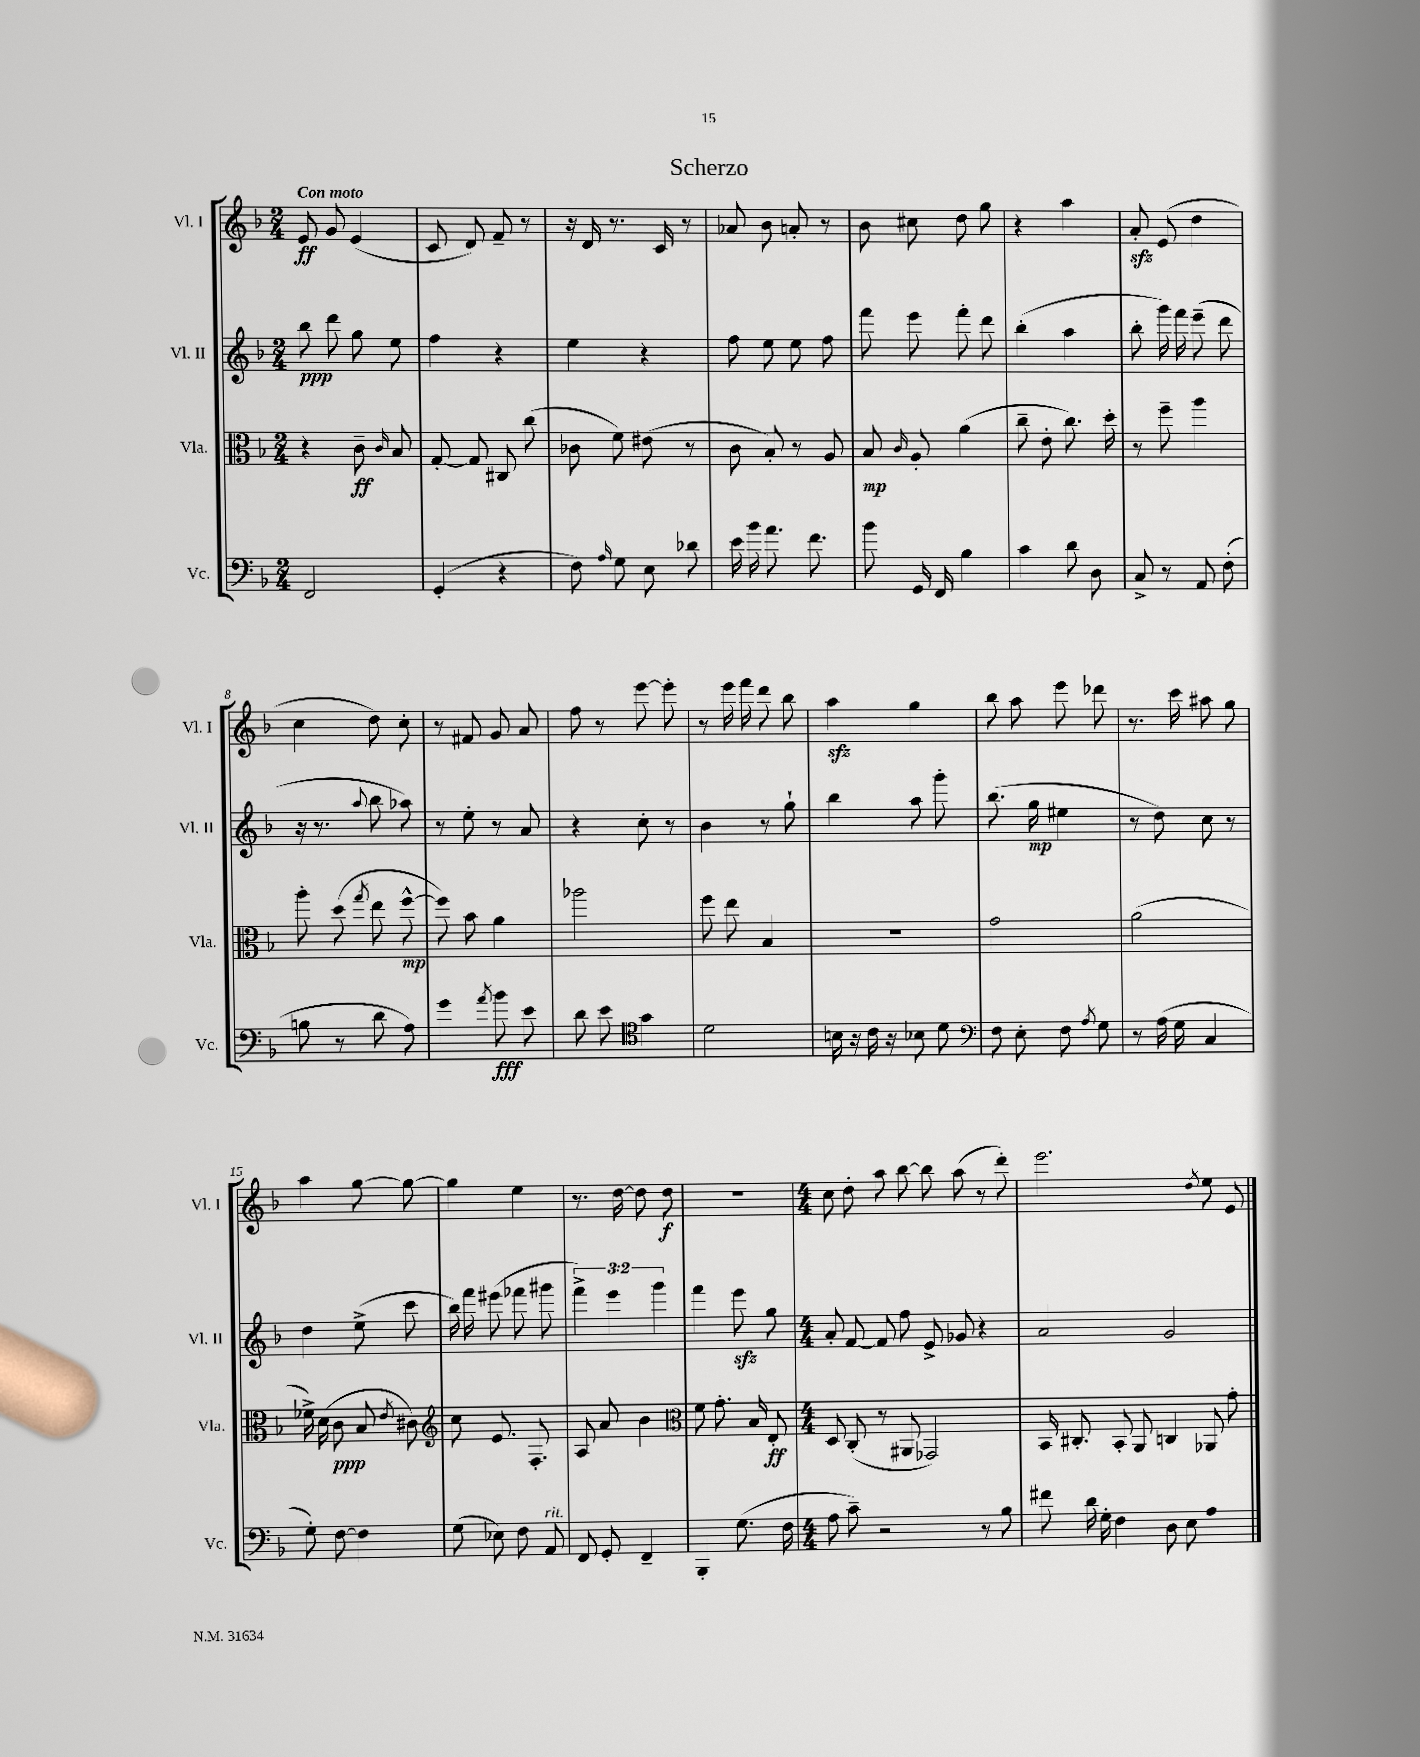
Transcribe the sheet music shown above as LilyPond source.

\header { title = "Scherzo" }
<<
\new StaffGroup <<
\new Staff = "s0" \with { instrumentName = "Vl. I" shortInstrumentName = "Vl. I" } {
    \clef treble \key f \major \numericTimeSignature \time 2/4 \tempo "Con moto"
    \autoBeamOff e'8\ff g'8 e'4( |
    c'8 d'8) f'8-- r8 |
    r16 d'16 r8. c'16 r8 |
    aes'8 bes'8 a'8-. r8 |
    bes'8 cis''8 d''8 g''8 |
    r4 a''4 |
    a'8-.\sfz e'8( d''4 |
    c''4 d''8) c''8-. |
    r8 fis'8 g'8 a'8 |
    f''8 r8 e'''8~ e'''8-. |
    r8 e'''16 f'''16 d'''8 bes''8 |
    a''4\sfz g''4 |
    bes''8 a''8 e'''8 des'''8 |
    r8. c'''16 ais''8 g''8 |
    a''4 g''8~ g''8~ |
    g''4 e''4 |
    r8. d''16~ d''8 d''8\f |
    R2 |
    \numericTimeSignature \time 4/4 c''8 d''8-. a''8 bes''8~ bes''8 a''8( r8 d'''8-.) |
    e'''2. \acciaccatura { d''8 } e''8 e'8 \bar "|." |
}
\new Staff = "s1" \with { instrumentName = "Vl. II" shortInstrumentName = "Vl. II" } {
    \clef treble \key f \major \numericTimeSignature \time 2/4 \override Staff.TupletNumber.text = #tuplet-number::calc-fraction-text
    \autoBeamOff bes''8\ppp d'''8 g''8 e''8 |
    f''4 r4 |
    e''4 r4 |
    f''8 e''8 e''8 f''8 |
    f'''8 e'''8 f'''8-. d'''8 |
    bes''4-.( a''4 |
    bes''8-. g'''16) f'''16 e'''8--( d'''8 |
    r16 r8. \appoggiatura { a''8 } bes''8 aes''8) |
    r8 e''8-. r8 a'8 |
    r4 c''8-. r8 |
    bes'4 r8 g''8-! |
    bes''4 a''8 g'''8-. |
    bes''8.( g''16\mp eis''4 |
    r8 d''8) c''8 r8 |
    d''4 e''8->( c'''8 |
    bes''16) f'''16 eis'''8( fes'''8 gis'''8 |
    \tuplet 3/2 { f'''4->) e'''4 g'''4 } |
    f'''4 e'''8\sfz g''8 |
    \numericTimeSignature \time 4/4 a'8-. f'8~ f'8 f''8 e'8-> ges'8 r4 |
    a'2 g'2 \bar "|." |
}
\new Staff = "s2" \with { instrumentName = "Vla." shortInstrumentName = "Vla." } {
    \clef alto \key f \major \numericTimeSignature \time 2/4
    \autoBeamOff r4 c'8--\ff \grace { c'16 } bes8 |
    g8~-. g8 cis8 c''8( |
    ces'8 f'8) eis'8( r8 |
    c'8 bes8-.) r8 a8 |
    bes8\mp \grace { c'16 } a8-. a'4( |
    c''8-- e'8-. c''8.) d''16-. |
    r8 f''8-- a''4 |
    a''8-. d''8( \acciaccatura { g''8 } e''8 f''8~-^\mp |
    f''8) bes'8 a'4 |
    aes''2 |
    f''8 e''8 bes4 |
    R2 |
    g'2 |
    a'2( |
    fes'16->) d'16( c'8\ppp bes8 \acciaccatura { e'8 } cis'8) |
    \clef treble c''8 e'8. f8.-. |
    a8 a'8 bes'4 |
    \clef alto f'8 g'8.-. bes16 e8-.\ff |
    \numericTimeSignature \time 4/4 d8 c8-.( r8 ais,8 ges,2) |
    bes,16 cis8.-. bes,8-. a,8 c4 aes,8 g'8-. \bar "|." |
}
\new Staff = "s3" \with { instrumentName = "Vc." shortInstrumentName = "Vc." } {
    \clef bass \key f \major \numericTimeSignature \time 2/4
    \autoBeamOff f,2 |
    g,4-.( r4 |
    f8) \grace { a16 } g8 e8 des'8 |
    e'16 bes'16 a'8. f'8. |
    bes'8 g,16 f,16 bes4 |
    c'4 d'8 d8 |
    c8-> r8 a,8 f8-.( |
    b8 r8 d'8 a8) |
    g'4 \acciaccatura { a'8 } bes'8\fff e'8 |
    d'8 e'8 \clef tenor g'4 |
    d'2 |
    b16 r16 c'16 r16 bes8 d'8 |
    \clef bass f8 e8-. f8 \acciaccatura { a8 } g8 |
    r8 a16( g16 c4 |
    g8-.) f8~ f4 |
    g8( ees8) f8 a,8^\markup { \italic "rit." } |
    f,8 g,8-. f,4-- |
    bes,,4-. g8.( f16 |
    \numericTimeSignature \time 4/4 a8 c'8--) r2 r8 bes8 |
    fis'8 d'16 g16-. f4 d8 e8 a4 \bar "|." |
}
>>
>>
